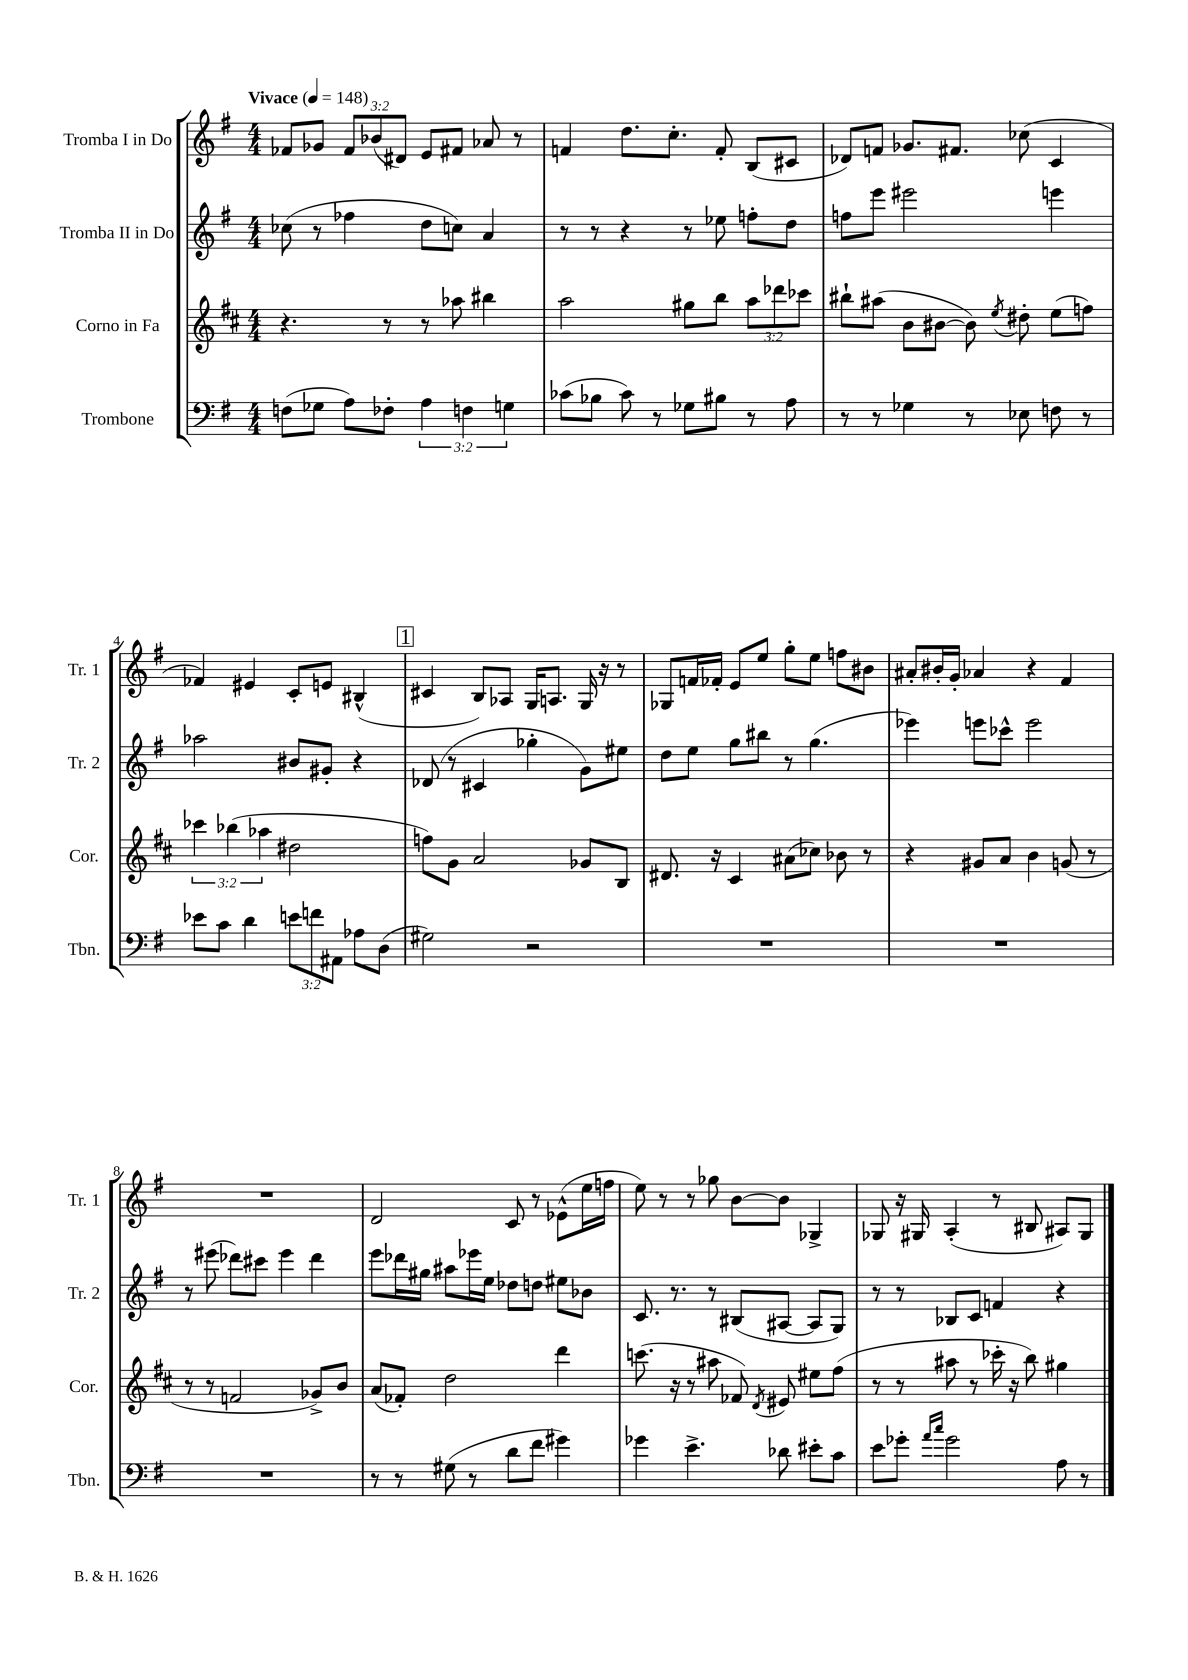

**kern	**kern	**kern	**kern
*part4	*part3	*part2	*part1
*staff4	*staff3	*staff2	*staff1
*I"Trombone	*I"Corno in Fa	*I"Tromba II in Do	*I"Tromba I in Do
*I'Tbn.	*I'Cor.	*I'Tr. 2	*I'Tr. 1
*clefF4	*clefG2	*clefG2	*clefG2
*k[f#]	*k[f#c#]	*k[f#]	*k[f#]
*M4/4	*M4/4	*M4/4	*M4/4
*MM148	*MM148	*MM148	*MM148
=1	=1	=1	=1
!	!	!	!LO:TX:a:B:t=Vivace
(8Fn\L	4.r	(8cc-X\	8f-X/L
8G-X\J	.	8r	8g-X/J
8A\L)	.	4ff-X\	12f-/L
.	.	.	(12b-X/
8F-X'\J	8r	.	.
.	.	.	12d#X/J)
6A\	8r	8dd\L	8e/L
.	8aa-X\	8ccn\J)	8f#X/J
6Fn\	.	.	.
.	4bb#X\	4a/	8a-X/
6Gn\	.	.	.
.	.	.	8r
=2	=2	=2	=2
(8c-X\L	2aa\	8r	4fn/
8B-X\J	.	8r	.
8c-\)	.	4r	8.dd\L
8r	.	.	.
.	.	.	8.cc'\J
8G-X\L	8gg#X\L	8r	.
8B#X\J	8bb\J	8ee-X\	8f'/
8r	12aa\L	8ffn'\L	(8B/L
.	12ddd-X\	.	.
8A\	.	8dd\J	8c#X/J
.	12ccc-X\J	.	.
=3	=3	=3	=3
8r	8bb#X`\L	8ffn\L	8d-X/L)
8r	(8aa#X\J	8eee\J	8fn/J
4G-X\	8b\L	2eee#X\	8.g-X/L
.	[8b#X\J	.	.
.	.	.	8.f#X/J
8r	8b#\])	.	.
.	8qee/	.	.
8E-X\	8dd#X'\	.	(8cc-X\
8Fn\	(8ee\L	4eeen\	4c/
8r	8ffn\J)	.	.
!!LO:LB:g=z
=4	=4	=4	=4
8e-X\L	6ccc-X\	2aa-X\	4f-X/)
8c\J	.	.	.
.	(6bb-X\	.	.
4d\	.	.	4e#X/
.	6aa-X\	.	.
12en\L	2dd#X\	8b#X/L	8c'/L
12fn\	.	.	.
.	.	8g#X'/J	8en/J
12AA#X\J	.	.	.
8A-X\L	.	4r	(4B#X^^/
(8D\J	.	.	.
!!LO:REH:place=s1:t=1
=5	=5	=5	=5
2G#X\)	8ffn\L)	(8d-X/	4c#X/
.	8g\J	8r	.
.	2a/	4c#X/	8B/L)
.	.	.	8A-X/J
2r	.	4gg-X'\	16G/KL
.	.	.	8.An/J
.	8g-X/L	8g\L)	16G/
.	.	.	16r
.	8B/J	8ee#X\J	8r
=6	=6	=6	=6
1r	8.d#X/	8dd\L	8G-X/L
.	.	8ee\J	16fn/L
.	16r	.	16f-X'/JJ
.	4c#/	8gg\L	8e/L
.	.	8bb#X\J	8ee/J
.	(8a#X\L	8r	8gg'\L
.	8cc-X\J)	(4.gg\	8ee\J
.	8b-X\	.	8ffn\L
.	8r	.	8b#X\J
=7	=7	=7	=7
1r	4r	4eee-X\)	8a#X'/L
.	.	.	16b#X'/L
.	.	.	16g'/JJ
.	8g#X/L	8eeen\L	4a-X/
.	8a/J	8ccc-X^^\J	.
.	4b\	2eee\	4r
.	(8gn/	.	4f#/
.	8r	.	.
!!LO:LB:g=z
=8	=8	=8	=8
1r	8r	8r	1r
.	8r	(8eee#X\	.
.	2fn/	8ddd-X\L)	.
.	.	8ccc#X\J	.
.	.	4eee#\	.
.	8g-X^/L)	4ddd-\	.
.	8b/J	.	.
=9	=9	=9	=9
8r	(8a/L	8eee\L	2d/
8r	8f-X'/J)	16ddd-X\L	.
.	.	16gg#X\JJ	.
(8G#X\	2dd\	8aa#X\L	.
8r	.	16eee-X\L	.
.	.	16ee\JJ	.
8d\L	.	8dd-X\L	8c/
8f#\J	.	8ddn\J	8r
4g#X\)	4ddd\	8ee#X\L	(8e-X^^\L
.	.	8b-X\J	16ee\L
.	.	.	16ffn\JJ
=10	=10	=10	=10
4g-X\	(8.cccn\	8.c/	8ee\)
.	.	.	8r
.	16r	8.r	.
4.e^\	8r	.	8r
.	8aa#X\	8r	8gg-X\
.	8f-X/)	(8B#X/L	[8b\L
.	8qd/	.	.
8d-X\	8e#X/	[8A#X/J	8b\J]
8e#X'\L	8ee#X\L	8A#/L]	4G-X^/
8c\J	(8ff#\J	8G/J)	.
=11	=11	=11	=11
8e\L	8r	8r	8G-X/
8g-X'\J	8r	8r	16r
.	.	.	16G#X/
16qqa/LL	.	.	.
16qqcc/JJ	.	.	.
2g-\	8aa#X\	8B-X/L	(4A'/
.	8r	8c/J	.
.	16ccc-X'\	4fn/	8r
.	16r	.	.
.	8bb\)	.	8B#X/
8A\	4gg#X\	4r	8A#X/L)
8r	.	.	8G#/J
==	==	==	==
*-	*-	*-	*-
